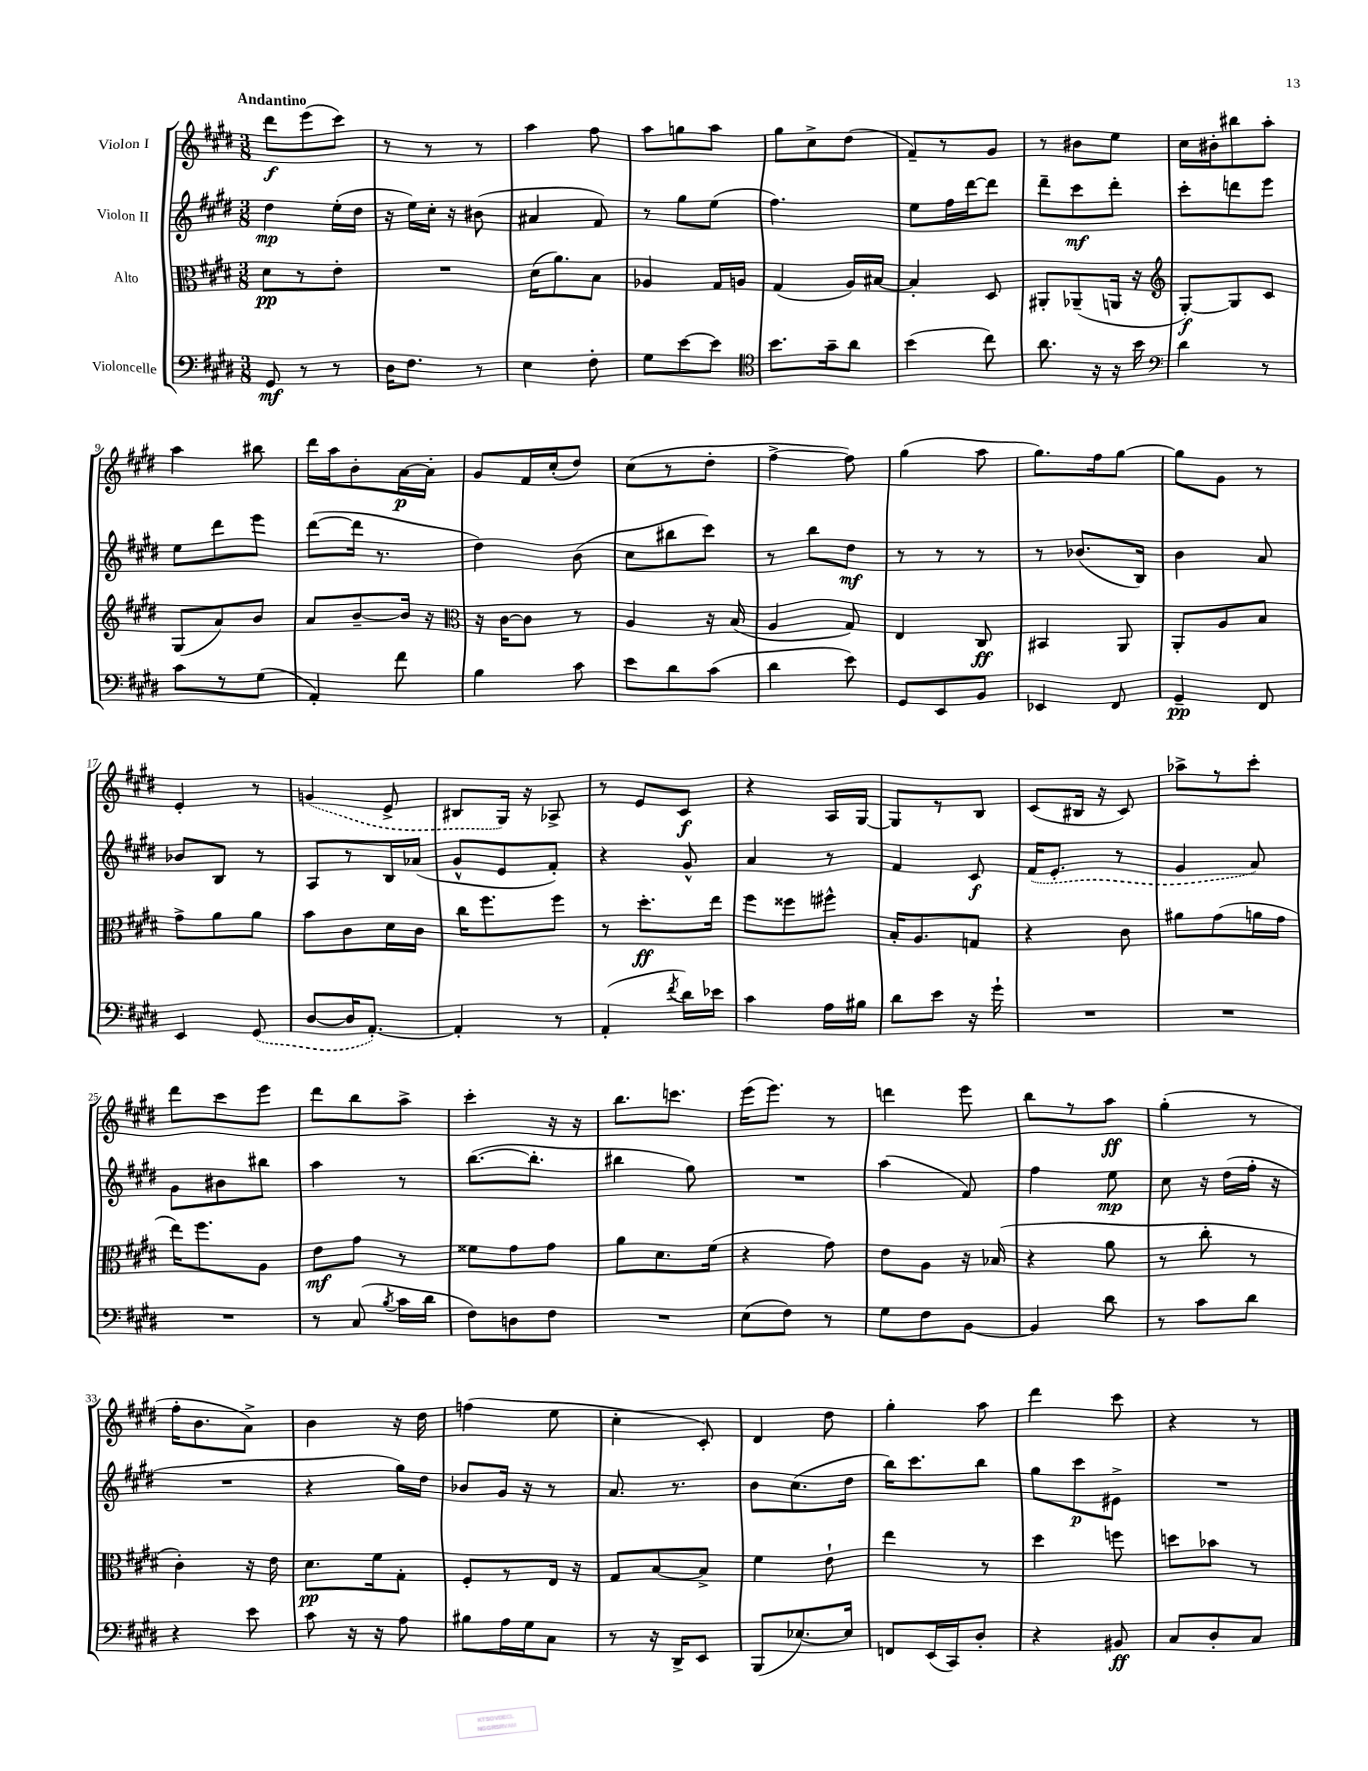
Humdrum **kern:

**kern	**kern	**kern	**kern
*staff4	*staff3	*staff2	*staff1
*clefF4	*clefC3	*clefG2	*clefG2
*k[f#c#g#d#]	*k[f#c#g#d#]	*k[f#c#g#d#]	*k[f#c#g#d#]
*M3/8	*M3/8	*M3/8	*M3/8
8GG#/	8d#\L	4dd#\	8ddd#\L
8r	8r	.	(8eee\
8r	8e'\J	(16ee'\LL	8ccc#\J)
.	.	16dd#\JJ	.
=	=	=	=
16D#\LK	4.r	16r	8r
8.F#\J	.	16ee\LL)	.
.	.	16cc#'\JJ	8r
.	.	16r	.
8r	.	(8b#\	8r
=	=	=	=
4E\	(16d#\LK	4a#/	4aa\
.	8.a\)	.	.
8F#'\	8B\J	8f#/)	8ff#\
=	=	=	=
8G#\L	4A-/	8r	8aa\L
[8e\	.	8gg#\L	8gg\
8e\]J	16G#/LL	(8ee\J	8aa\J
.	16A/JJ	.	.
=	=	=	=
*clefC4	*	*	*
8.b\L	(4G#/	4.ff#\)	8gg#\L
.	.	.	8cc#^\
16g#~\k	.	.	.
8a\J	16A/LL)	.	(8dd#\J
.	[16B#/JJ	.	.
=	=	=	=
(4b\	4B#'/]	8ee\L	8f#~/L)
.	.	16ff#\L	8r
.	.	[16ddd#\J	.
8cc#\)	8D#/	8ddd#\]J	8g#/J
=	=	=	=
8.a\	8AA#'/L	8ddd#~\L	8r
.	(8AA-~/	8ccc#\	8b#\L
16r	.	.	.
16r	16AA/Jk	8ddd#'\J	8ee\J
16b\	16r	.	.
=	=	=	=
*clefF4	*clefG2	*	*
4d#\	[8G#'/L)	8ccc#'\L	16cc#\LL
.	.	.	16b#'\J
.	8G#/]	8ddd\	8bb#\
8r	8c#/J	8eee\J	8aa'\J
=	=	=	=
8c#\L	(8G#/L	8ee\L	4aa\
8r	8a/)	8ddd#\	.
(8G#\J	8b/J	8eee\J	8bb#\
=	=	=	=
4AA'/)	8a/L	([8ddd#\L	16ddd#\LL
.	.	.	16aa\J
.	[8b~/	16ddd#\]Jk	8b'\
.	.	8.r	.
8f#\	16b/]Jk	.	[16a\L
.	16r	.	16a'\]JJ
=	=	=	=
*	*clefC3	*	*
4B\	16r	4dd#\)	8g#/L
.	[16c#\LK	.	.
.	8c#\]J	.	16f#/L
.	.	.	(16cc#'/J
8c#\	8r	(8b\	8dd#/J)
=	=	=	=
8e\L	4A/	8cc#\L	(8cc#\L
8d#\	.	8bb#\	8r
(8c#\J	16r	8ccc#\J)	8dd#'\J
.	(16B/	.	.
=	=	=	=
4d#\	4A/	8r	[4ff#^\
.	.	8bb\L	.
8e\)	8G#/)	8dd#\J	8ff#\])
=	=	=	=
8GG#/L	4E/	8r	(4gg#\
8EE/	.	8r	.
8BB/J	8C#/	8r	8aa\
=	=	=	=
4EE-/	4BB#/	8r	8.gg#\L)
.	.	(8.b-/L	.
.	.	.	16ff#\k
8FF#/	8AA/	.	[8gg#\J
.	.	16B/Jk)	.
=	=	=	=
4GG#~/	8AA'/L	4b\	8gg#\]L
.	8A/	.	8g#\J
8FF#/	8B/J	8a/	8r
=	=	=	=
4EE/	8g#^\L	8b-/L	4e'/
.	8a\	8B/J	.
(8GG#/	8a\J	8r	8r
=	=	=	=
[8D#/L	8b\L	8A/L	(4g/
16D#/]K	8c#\	8r	.
[8.AA'/J)	.	.	.
.	16d#\L	16B/L	8e^/
.	16c#\JJ	(16a-/JJ	.
=	=	=	=
4AA'/]	16cc#\LK	8g#^^/L	8B#/L
.	8.ff#\	.	.
.	.	8e/	16G#/Jk)
.	.	.	16r
8r	8ff#\J	8f#'/J)	8A-^/
=	=	=	=
(4AA'/	8r	4r	8r
.	8.dd#'\L	.	8e/L
8qf#/	.	.	.
16d#\LL)	.	8g#^^/	8c#/J
16e-\JJ	16ee\Jk	.	.
=	=	=	=
4c#\	8ff#\L	4a/	4r
.	8ff##\	.	.
16A\LL	8ff#^^\J	8r	16A/LL
16B#\JJ	.	.	[16G#/JJ
=	=	=	=
8d#\L	16B'/LK	4f#/	8G#/]L
.	8.A/	.	.
8e\J	.	.	8r
16r	8G/J	8c#/	8B/J
16g#`\	.	.	.
=	=	=	=
4.r	4r	(16f#/LK	(8c#/L
.	.	8.e'/J	.
.	.	.	16B#/Jk
.	.	.	16r
.	8c#\	8r	8c#/)
=	=	=	=
4.r	8a#\L	4g#/	8aa-^\L
.	(8g#\	.	8r
.	16a\L	8a/)	8ccc#'\J
.	16g#\JJ	.	.
=	=	=	=
4.r	16ee\LK)	8g#\L	8ddd#\L
.	8.ff#\	.	.
.	.	8b#\	8ccc#\
.	8A\J	8bb#\J	8eee\J
=	=	=	=
8r	8e\L	4aa\	8ddd#\L
(8C#/	8g#\J	.	8bb\
8qB/	.	.	.
16c#\LL	8r	8r	8aa^\J
16d#\JJ	.	.	.
=	=	=	=
8F#\L)	8f##\L	([8.bb\L	4ccc#'\
8D\	8g#\	.	.
.	.	8.bb'\]J	.
8F#\J	8g#\J	.	16r
.	.	.	16r
=	=	=	=
4.r	8a\L	4bb#\	8.bb\L
.	8.d#\	.	.
.	.	.	8.ccc\J
.	.	8gg#\)	.
.	(16f#\Jk	.	.
=	=	=	=
(8E\L	4r	4.r	(16eee\LK
.	.	.	8.eee\J)
8F#\J)	.	.	.
8r	8g#\)	.	8r
=	=	=	=
8G#\L	8e\L	(4aa\	4ddd\
8F#\	8A\J	.	.
[8BB\J	16r	8f#/)	8eee\
.	(16B-/	.	.
=	=	=	=
4BB/]	4r	4ff#\	8bb\L
.	.	.	8r
8d#\	8a\	8ee\	8aa\J
=	=	=	=
8r	8r	8cc#\	(4gg#'\
8c#\L	8cc#'\	16r	.
.	.	(16dd#\LL	.
8d#\J	8r	16ff#'\JJ	8r
.	.	16r	.
=	=	=	=
4r	4c#'\)	4.r	16ff#'\LK
.	.	.	8.b\
8e\	16r	.	8a^\J)
.	16e\	.	.
=	=	=	=
8c#\	8.d#\L	4r	4b\
16r	.	.	.
16r	16f#\k	.	.
8A\	8G#'\J	16gg#\LL)	16r
.	.	16dd#\JJ	16dd#\
=	=	=	=
8B#\L	8F#'/L	8b-/L	(4ff\
16A\L	8r	16g#/Jk	.
16G#\J	.	16r	.
8C#\J	16E/Jk	8r	8ee\
.	16r	.	.
=	=	=	=
8r	8G#/L	8.a/	4cc#'\
16r	[8B/	.	.
16DD#^/LK	.	8.r	.
8EE/J	8B^/]J	.	8c#'/)
=	=	=	=
(8BBB/L	4f#\	8b\L	4d#/
[8.E-/)	.	(8.cc#\	.
.	8e`\	.	8dd#\
16E-/]Jk	.	16dd#\Jk	.
=	=	=	=
8FF/L	4ee\	16bb\LK)	4gg#'\
.	.	8.ccc#\	.
(16EE/L	.	.	.
16CC#/J)	.	.	.
8D#'/J	8r	8bb\J	8aa\
=	=	=	=
4r	4dd#\	8gg#\L	4ddd#\
.	.	8ccc#\	.
8BB#/	8ff\	8e#^\J	8ccc#\
=	=	=	=
8C#/L	8dd\L	4.r	4r
8D#'/	8b-\J	.	.
8C#/J	8r	.	8r
==	==	==	==
*-	*-	*-	*-
